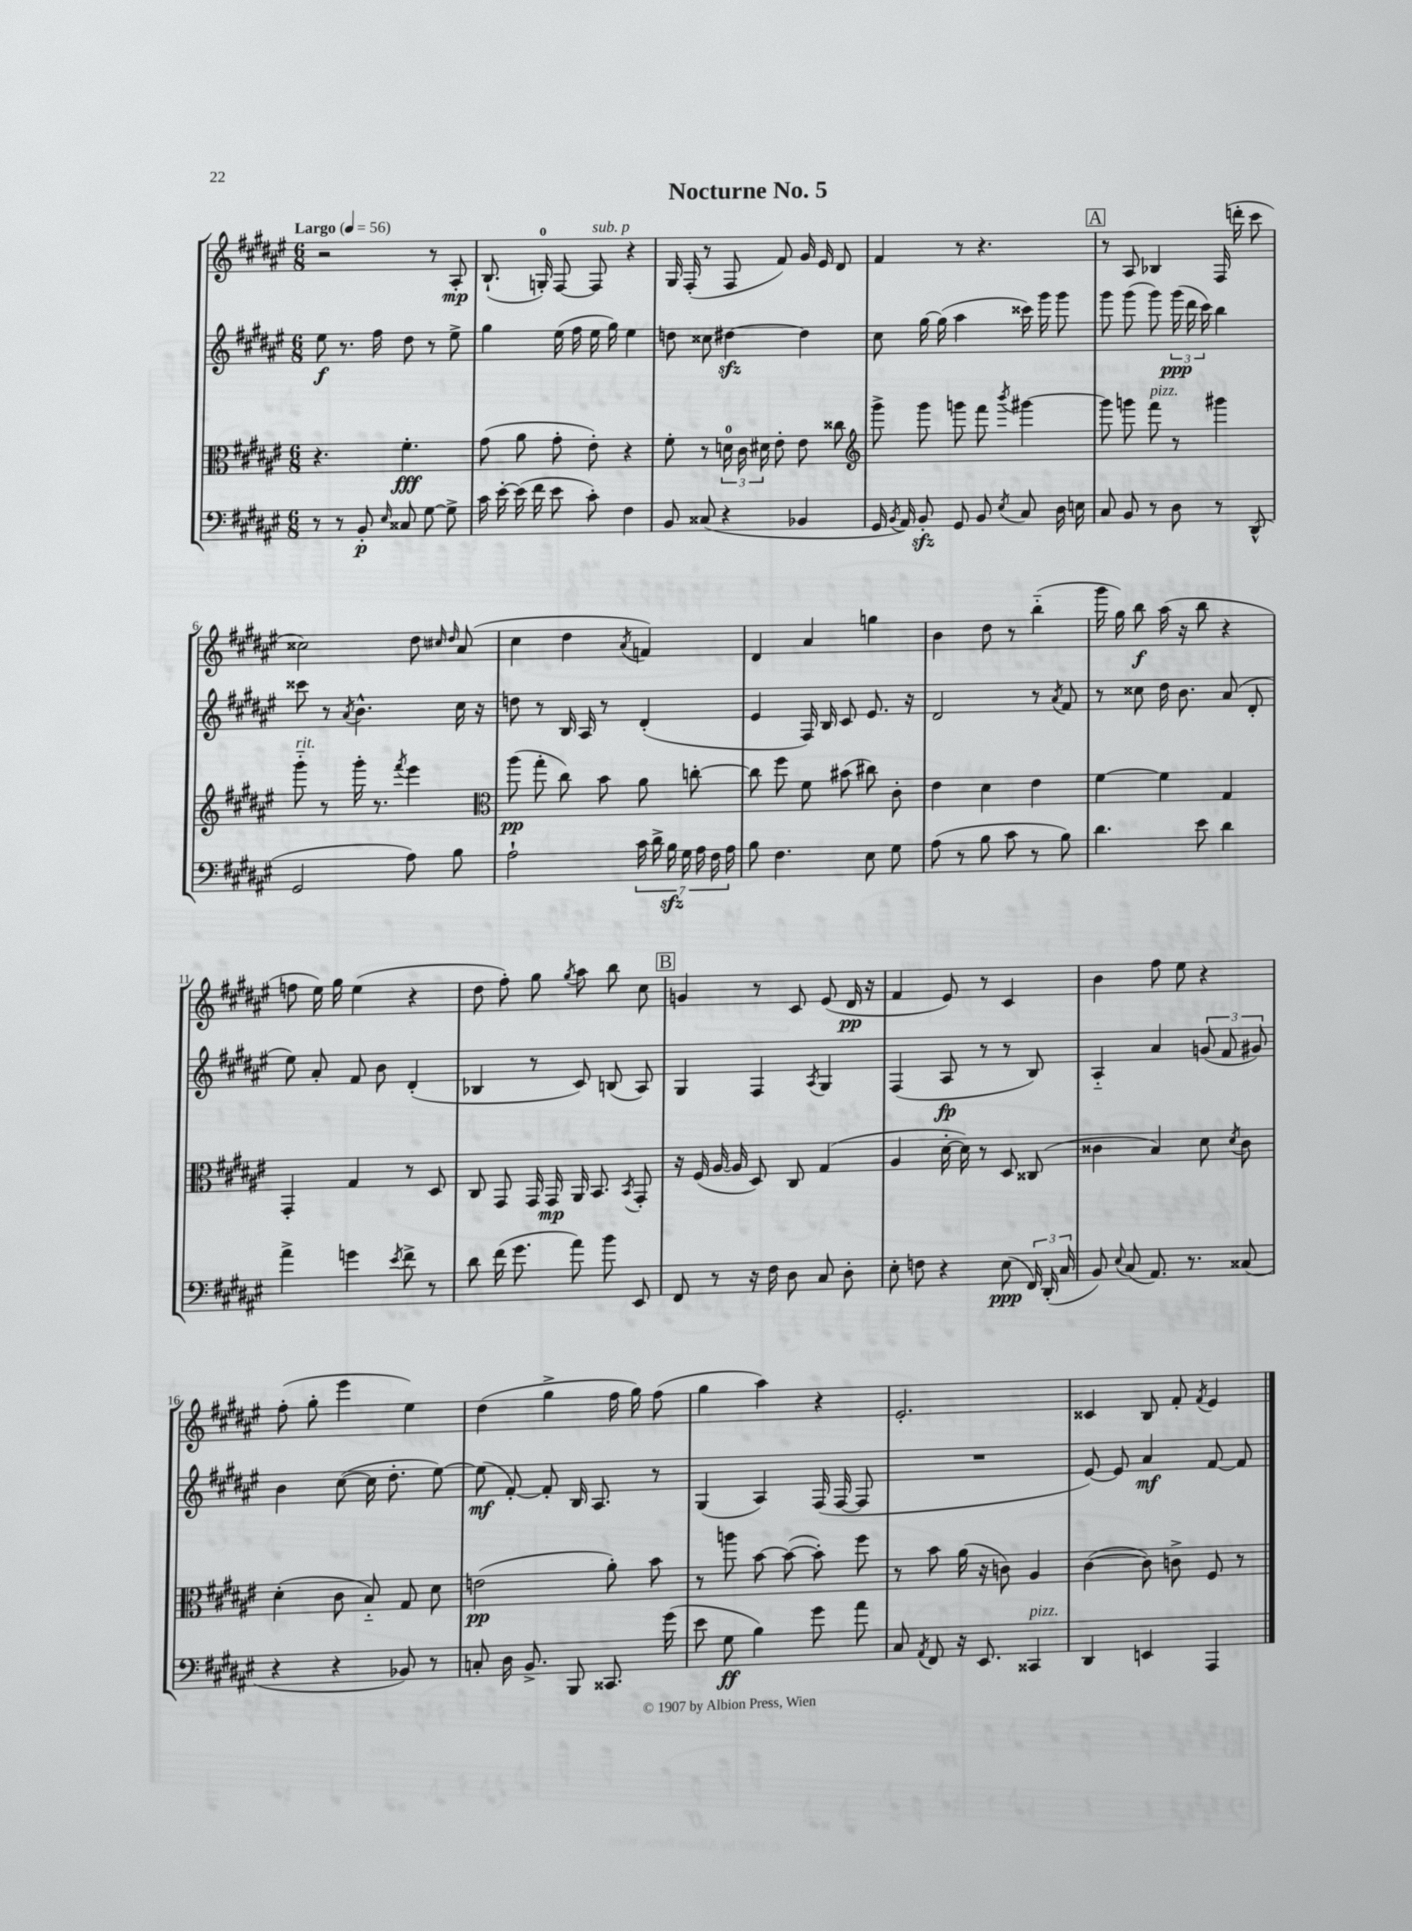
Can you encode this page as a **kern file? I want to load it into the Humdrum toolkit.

**kern	**dynam	**kern	**dynam	**kern	**dynam	**kern	**dynam
*part4	*part4	*part3	*part3	*part2	*part2	*part1	*part1
*staff4	*staff4	*staff3	*staff3	*staff2	*staff2	*staff1	*staff1
*clefF4	*	*clefC3	*	*clefG2	*	*clefG2	*
*k[f#c#g#d#a#e#]	*	*k[f#c#g#d#a#e#]	*	*k[f#c#g#d#a#e#]	*	*k[f#c#g#d#a#e#]	*
*M6/8	*	*M6/8	*	*M6/8	*	*M6/8	*
*MM56	*	*MM56	*	*MM56	*	*MM56	*
=1	=1	=1	=1	=1	=1	=1	=1
!	!	!	!	!	!	!LO:TX:a:B:t=Largo	!
8r	.	4.r	.	8ee#\	f	2r	.
8r	.	.	.	8.r	.	.	.
8BB'/	p	.	.	.	.	.	.
.	.	.	.	16ff#\	.	.	.
16qqE#/	.	.	.	.	.	.	.
8C##X/	.	4.f#'\	fff	8dd#\	.	.	.
[8G#\	.	.	.	8r	.	8r	.
8G#^\]	.	.	.	8ee#^\	.	8A#'/	mp
=2	=2	=2	=2	=2	=2	=2	=2
16c#\	.	(8g#\	.	4gg#\	.	(8.B`/	.
[16e#'\	.	.	.	.	.	.	.
(16e#\]	.	8a#\	.	.	.	.	.
16f#\	.	.	.	.	.	16Gn'/)	.
8e#\	.	8g#'\	.	(16ee#\	.	[8F#/	.
.	.	.	.	16ff#\	.	.	.
!	!	!	!	!	!	!LO:TX:a:i:t=sub. p	!
8c#'\)	.	8e#'\)	.	16ee#\	.	8F#/]	.
.	.	.	.	16gg#\)	.	.	.
4F#\	.	4r	.	4ee#\	.	4r	.
=3	=3	=3	=3	=3	=3	=3	=3
8BB/	.	8f#'\	.	8ddn\	.	16G#/	.
.	.	.	.	.	.	(16F#'/	.
(8C##X/	.	8r	.	8cc##X\	.	8r	.
4r	.	24dn\	.	[4dd#Xzz\	.	8F#/	.
.	.	24c#\	.	.	.	.	.
.	.	24d#X\	.	.	.	.	.
.	.	8e#'\	.	.	.	8f#/)	.
4BB-X/	.	8e#\	.	4dd#\]	.	16g#/	.
.	.	.	.	.	.	16e#/	.
.	.	8cc##X\	.	.	.	8d#/	.
=4	=4	=4	=4	=4	=4	=4	=4
*	*	*clefG2	*	*	*	*	*
16GG#/	.	8ggg#^\	.	8cc#\	.	4f#/	.
8qBB/	.	.	.	.	.	.	.
16AA#/)	.	.	.	.	.	.	.
8BBzz'/	.	8ggg#\	.	[16gg#\	.	.	.
.	.	.	.	(16gg#\]	.	.	.
8GG#/	.	8gggn\	.	4aa#\	.	8r	.
8BB/	.	8fff#\	.	.	.	4.r	.
8qE#/	.	8qbbb/	.	.	.	.	.
8C#/	.	[4ggg#X\	.	16ccc##X\)	.	.	.
.	.	.	.	16ggg#\	.	.	.
16D#\	.	.	.	8ggg#\	.	.	.
16En\	.	.	.	.	.	.	.
!!LO:REH:place=s1:t=A
=5	=5	=5	=5	=5	=5	=5	=5
8C#/	.	8ggg#\]	.	8ggg#\	.	8r	.
8BB/	.	8gggn\	.	(8ggg#\	.	8A#/	.
!	!	!LO:TX:a:i:t=pizz.	!	!	!	!	!
8r	.	8fff#\	.	8ggg#\)	.	4B-X/	.
8D#\	.	8r	.	(24ggg#\	ppp	.	.
.	.	.	.	24ddd#\	.	.	.
.	.	.	.	24ccc#\)	.	.	.
8r	.	4ggg#X\	.	4bb\	.	(16F#/	.
.	.	.	.	.	.	16dddn'\	.
(8DD#^^/	.	.	.	.	.	8ccc#\	.
!!LO:LB:g=z
=6	=6	=6	=6	=6	=6	=6	=6
!	!	!LO:TX:a:i:t=rit.	!	!	!	!	!
2GG#/	.	8ggg#\	.	8ccc##X\	.	2cc##X\)	.
.	.	8r	.	8r	.	.	.
.	.	.	.	8qa#/	.	.	.
.	.	16ggg#'\	.	4.b^^\	.	.	.
.	.	8.r	.	.	.	.	.
.	.	8qfff#/	.	.	.	.	.
8A#\)	.	4eee#\	.	.	.	8dd#\	.
.	.	.	.	.	.	16qqcc#X/	.
.	.	.	.	.	.	16qqdd#/	.
8B\	.	.	.	16cc#\	.	(8a#/	.
.	.	.	.	16r	.	.	.
=7	=7	=7	=7	=7	=7	=7	=7
*	*	*clefC3	*	*	*	*	*
2A#`\	.	(8aa#\	pp	8ddn\	.	4cc#\	.
.	.	8gg#'\	.	8r	.	.	.
.	.	8cc#\)	.	16B/	.	4dd#\	.
.	.	.	.	16A#/	.	.	.
.	.	8b\	.	8r	.	.	.
.	.	.	.	.	.	8qa#/	.
28c#\	.	8a#\	.	(4d#'/	.	4fn/)	.
28d#^\	.	.	.	.	.	.	.
28Bzz\	.	.	.	.	.	.	.
28G#\	.	.	.	.	.	.	.
.	.	[8ccn'\	.	.	.	.	.
28A#\	.	.	.	.	.	.	.
28F#\	.	.	.	.	.	.	.
28A#\	.	.	.	.	.	.	.
=8	=8	=8	=8	=8	=8	=8	=8
8B\	.	8cc\]	.	4e#/	.	4d#/	.
4.F#\	.	8ff#\	.	.	.	.	.
.	.	8f#\	.	16F#/)	.	4a#/	.
.	.	.	.	16B/	.	.	.
.	.	(8b#X\	.	8c#/	.	.	.
8E#\	.	8cc#X\)	.	8.e#/	.	4ggn\	.
8G#\	.	8c#'\	.	.	.	.	.
.	.	.	.	16r	.	.	.
=9	=9	=9	=9	=9	=9	=9	=9
(8A#\	.	4e#\	.	2d#/	.	4b\	.
8r	.	.	.	.	.	.	.
8B\	.	4d#\	.	.	.	8dd#\	.
8c#\	.	.	.	.	.	8r	.
8r	.	4e#\	.	8r	.	(4bb\	.
.	.	.	.	8qa#/	.	.	.
8B\)	.	.	.	8f#/	.	.	.
=10	=10	=10	=10	=10	=10	=10	=10
4.d#\	.	[4f#\	.	8r	.	16ggg#\	.
.	.	.	.	.	.	16gg#\)	.
.	.	.	.	8cc##X\	.	8bb\	f
.	.	4f#\]	.	16dd#\	.	(16aa#\	.
.	.	.	.	8.b\	.	16r	.
8e#\	.	.	.	.	.	8bb\	.
4d#\	.	4G#/	.	(8a#/	.	4r	.
.	.	.	.	8d#'/	.	.	.
!!LO:LB:g=z
=11	=11	=11	=11	=11	=11	=11	=11
4a#^\	.	4GG#'/	.	8ee#\)	.	8ffn\	.
.	.	.	.	8a#'/	.	16ee#\)	.
.	.	.	.	.	.	16gg#\	.
4gn\	.	4G#/	.	8f#/	.	(4ee#\	.
.	.	.	.	8b\	.	.	.
8qe#/	.	.	.	.	.	.	.
8f#^\	.	8r	.	(4d#'/	.	4r	.
8r	.	8D#/	.	.	.	.	.
=12	=12	=12	=12	=12	=12	=12	=12
8d#\	.	8C#/	.	4B-X/	.	8dd#\	.
(16f#\	.	8GG#/	.	.	.	8ff#'\)	.
8.g#\	.	.	.	.	.	.	.
.	.	16GG#/	.	8r	.	8gg#\	.
.	.	16GG#/	mp	.	.	.	.
.	.	.	.	.	.	8qgg#/	.
8a#\)	.	16AA#/	.	8c#/)	.	8aa#\	.
.	.	8.BB/	.	.	.	.	.
8b\	.	.	.	(8Bn/	.	8bb\	.
.	.	8qBB/	.	.	.	.	.
8EE#/	.	8GG#'/	.	8A#/)	.	8cc#\	.
!!LO:REH:place=s1:t=B
=13	=13	=13	=13	=13	=13	=13	=13
8FF#/	.	16r	.	4G#/	.	4gn/	.
.	.	(16F#/	.	.	.	.	.
8r	.	[16A#/	.	.	.	.	.
.	.	16A#/]	.	.	.	.	.
16r	.	8D#/)	.	4F#/	.	8r	.
16F#\	.	.	.	.	.	.	.
8D#\	.	8C#/	.	.	.	8c#/	.
.	.	.	.	8qA#/	.	.	.
8C#/	.	(4G#/	.	4G#/	.	(8e#/	.
8D#'\	.	.	.	.	.	16d#/	pp
.	.	.	.	.	.	16r	.
=14	=14	=14	=14	=14	=14	=14	=14
8E#'\	.	4A#/	.	(4F#/	.	4f#/	.
8Fn\	.	.	.	.	.	.	.
4r	.	[16d#'\	.	8A#/	fp	8e#/)	.
.	.	16d#\])	.	.	.	.	.
.	.	8r	.	8r	.	8r	.
(8E#\	ppp	8D#/	.	8r	.	4c#/	.
24FF#/)	.	(8C##X/	.	8B/)	.	.	.
(24DD#'/	.	.	.	.	.	.	.
24C#/	.	.	.	.	.	.	.
=15	=15	=15	=15	=15	=15	=15	=15
8BB/)	.	4c##X\	.	4A#/	.	4b\	.
8qqE#/	.	.	.	.	.	.	.
(8C#/	.	.	.	.	.	.	.
8.AA#/)	.	4B/)	.	4a#/	.	8ff#\	.
.	.	.	.	.	.	8ee#\	.
8.r	.	.	.	.	.	.	.
.	.	8d#\	.	(12gn/	.	4r	.
.	.	.	.	12f#/	.	.	.
.	.	8qd#/	.	.	.	.	.
(8C##X/	.	8c##\	.	.	.	.	.
.	.	.	.	12g#X/)	.	.	.
!!LO:LB:g=z
=16	=16	=16	=16	=16	=16	=16	=16
4r	.	(4d#'\	.	4b\	.	(8ff#'\	.
.	.	.	.	.	.	8gg#'\	.
4r	.	8c#\	.	([8cc#\	.	4eee#\	.
.	.	8B/)	.	16cc#\]	.	.	.
.	.	.	.	8.dd#'\	.	.	.
8BB-X/)	.	8G#/	.	.	.	4ee#\)	.
8r	.	8d#\	.	[8ee#\)	.	.	.
=17	=17	=17	=17	=17	=17	=17	=17
8Cn'/	.	(2en\	pp	(8ee#\]	mf	(4dd#\	.
16D#\	.	.	.	[8f#'/)	.	.	.
8.BB^/	.	.	.	.	.	.	.
.	.	.	.	8f#'/]	.	4gg#^\	.
8BBB/	.	.	.	16B/	.	.	.
.	.	.	.	8.A#/	.	.	.
8.CC##X/	.	8a#'\)	.	.	.	16ff#\	.
.	.	.	.	.	.	16gg#\)	.
.	.	8b\	.	8r	.	(8ff#\	.
(16g#\	.	.	.	.	.	.	.
=18	=18	=18	=18	=18	=18	=18	=18
8e#\	.	8r	.	(4G#/	.	4gg#\	.
8G#\	ff	8aan\	.	.	.	.	.
4B\)	.	[8b\	.	4A#/)	.	4aa#\)	.
.	.	(8b\_	.	.	.	.	.
8g#\	.	8b'\])	.	(16F#/	.	4r	.
.	.	.	.	[16F#/	.	.	.
8a#\	.	8ff#\	.	8F#/]	.	.	.
=19	=19	=19	=19	=19	=19	=19	=19
8C#/	.	8r	.	2.r	.	2.e#'/	.
8qAA#/	.	.	.	.	.	.	.
8FF#/	.	8b\	.	.	.	.	.
16r	.	(16a#\	.	.	.	.	.
8.EE#/	.	16r	.	.	.	.	.
.	.	8cn\)	.	.	.	.	.
!LO:TX:a:i:t=pizz.	!	!	!	!	!	!	!
4CC##X/	.	4A#/	.	.	.	.	.
=20	=20	=20	=20	=20	=20	=20	=20
4DD#/	.	([4c#\	.	[8e#/)	.	4c##X/	.
.	.	.	.	8e#/]	.	.	.
4EEn/	.	8c#\])	.	4a#/	mf	8B/	.
.	.	8cn^\	.	.	.	8f#'/	.
.	.	.	.	.	.	8qf#/	.
4AAA#/	.	8F#/	.	[8f#/	.	4e#/	.
.	.	8r	.	8f#/]	.	.	.
==	==	==	==	==	==	==	==
*-	*-	*-	*-	*-	*-	*-	*-
